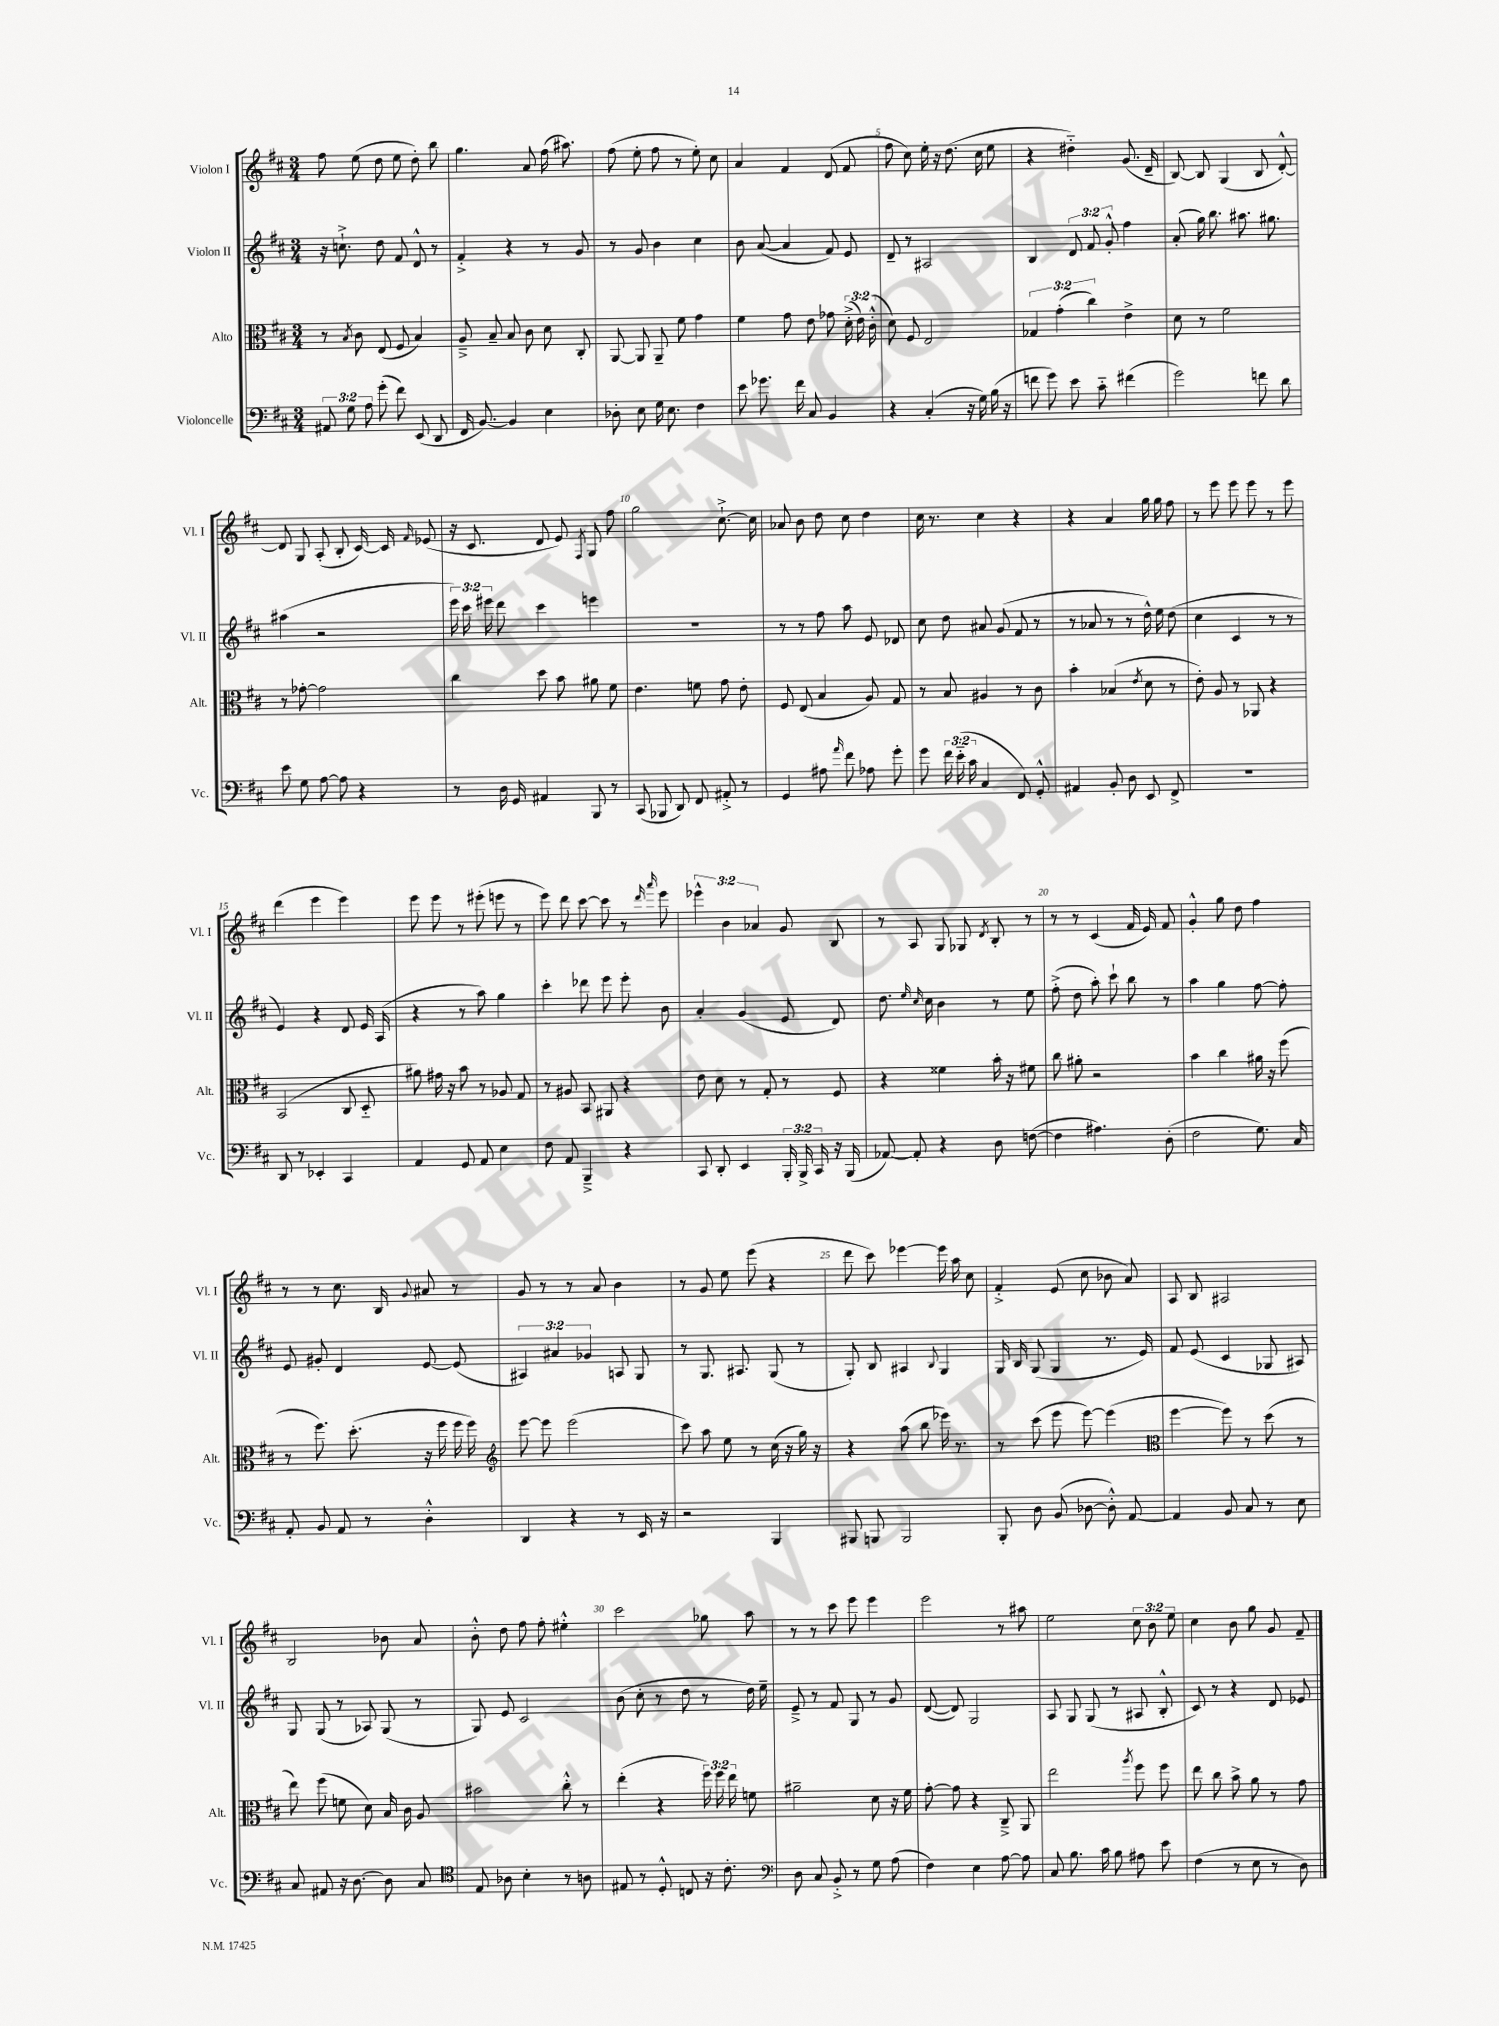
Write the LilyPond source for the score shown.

<<
\new StaffGroup <<
\new Staff = "s0" \with { instrumentName = "Violon I" shortInstrumentName = "Vl. I" } {
    \clef treble \key d \major \numericTimeSignature \time 3/4 \override Staff.TupletNumber.text = #tuplet-number::calc-fraction-text
    \autoBeamOff fis''8 e''8( d''8 e''8 d''8-.) b''8 |
    g''4. a'8 fis''16( ais''8.) |
    fis''8( e''8-. fis''8 r8 e''8-.) cis''8 |
    a'4 fis'4 d'8( fis'8 |
    fis''8 cis''8) e''16-. r16 d''8.( cis''16 e''8 |
    r4 dis''4-_) g'8.( d'16-- |
    b8~) b8 g4( b8 d'8~-.-^) |
    d'8 g8 a8-.( b8-. cis'16~) cis'16 \grace { fis'16 } ees'8( |
    r16 cis'8. d'8 e'8) \acciaccatura { fis8 } g8 fis''8 |
    g''2 cis''8.~-!-> cis''16 |
    aes'8 b'8 d''8 cis''8 d''4 |
    cis''16 r8. cis''4 r4 |
    r4 a'4 g''16 g''16 fis''8 |
    r8 e'''8 e'''8 e'''8 r8 e'''8 |
    d'''4( e'''4 e'''4) |
    e'''8 e'''8 r8 eis'''8-.( e'''8 r8 |
    e'''8) d'''8 cis'''8~ cis'''8 r8 \grace { d'''16 a'''16 } e'''8 |
    \tuplet 3/2 { ees'''4-^ b'4 aes'4 } g'8 b8 |
    r8 a8 g8 ges8 \acciaccatura { d'8 } b8-. r8 |
    r8 r8 cis'4( fis'16 e'16) fis'8 |
    g'4-.-^ g''8 d''8 fis''4 |
    r8 r8 cis''8. b16 \appoggiatura { g'8 } ais'8 r8 |
    g'8 r8 r8 a'8 b'4 |
    r8 g'8 e''8 e'''8( r4 |
    d'''8 cis'''8) ees'''4~ ees'''16 a''16 cis''8 |
    fis'4-.-> e'8( cis''8 bes'8 a'8) |
    a8 b8 ais2 |
    b2 bes'8 a'8 |
    b'8-.-^ d''8 fis''8 fis''8-. eis''4-.-^ |
    cis'''2 ges''8 a''8 |
    r8 r8 cis'''8 e'''8 e'''4 |
    e'''2 r8 ais''8 |
    e''2 \tuplet 3/2 { cis''8 b'8 e''8 } |
    cis''4 b'8 g''8 g'8 fis'8-- \bar "|." |
}
\new Staff = "s1" \with { instrumentName = "Violon II" shortInstrumentName = "Vl. II" } {
    \clef treble \key d \major \numericTimeSignature \time 3/4 \override Staff.TupletNumber.text = #tuplet-number::calc-fraction-text
    \autoBeamOff r16 c''8.-!-> d''8 fis'8 d'8-^ r8 |
    fis'4-.-> r4 r8 g'8 |
    r8 g'8 b'4 cis''4 |
    b'8 a'8~( a'4 fis'8) e'8 |
    d'8-- r8 ais2 |
    b4 \tuplet 3/2 { d'8 fis'8 g'8-.-^ } fis''4 |
    a'8-.( g''16) b''8. ais''8. gis''8. |
    ais''4( r2 |
    \tuplet 3/2 { e'''16) cis'''16 eis'''16 } d'''8 cis'''4 e'''4 |
    R2. |
    r8 r8 fis''8 a''8 e'8 des'8 |
    cis''8 d''8 ais'8 g'8( fis'8 r8 |
    r8 aes'8 r8 r8 d''16-^) e''16 d''8( |
    cis''4 cis'4 r8 r8 |
    e'4) r4 d'8 e'16 a16( |
    r4 r8 a''8) g''4 |
    cis'''4-. des'''8 e'''8 e'''8-. b'8 |
    a'4-. g'4( e'8 d'8) |
    d''8. \grace { e''16 cis''16 } cis''16 b'4 r8 e''8 |
    fis''8-.->( d''8 a''8-.) cis'''8-! b''8 r8 |
    a''4 g''4 fis''8~ fis''8-. |
    e'8 gis'8-. d'4 e'8~ e'8( |
    \tuplet 3/2 { ais4) ais'4 ges'4 } a8 g8 |
    r8 g8. ais8. g8( r8 |
    g8-.) b8 ais4 \appoggiatura { b8 } g4 |
    g16 b16 g8( g4 r8. e'16) |
    fis'8 e'8( cis'4 ges8 ais8) |
    g8 g8( r8 aes8) g8( r8 |
    g8) e'8 cis'2 |
    b'8( cis''8-. r8 d''8 r8 d''16) e''16-- |
    e'8---> r8 fis'8 g8 r8 g'8 |
    d'8~( d'8) g2 |
    a8 g8 g8( r8 ais8 b8-.-^ |
    cis'8) r8 r4 d'8 ees'8 \bar "|." |
}
\new Staff = "s2" \with { instrumentName = "Alto" shortInstrumentName = "Alt." } {
    \clef alto \key d \major \numericTimeSignature \time 3/4 \override Staff.TupletNumber.text = #tuplet-number::calc-fraction-text
    \autoBeamOff r8 \acciaccatura { b8 } cis'8 e8( fis8 b4) |
    a8---> b8-- b8 cis'8 d'8 cis8-. |
    a,8~ a,8 a,8-- fis'8 g'4 |
    fis'4 g'8 e'8 ges'8 \tuplet 3/2 { d'16-.->( e'16) cis'16-.-^( } |
    d'8) fis8 e2 |
    \tuplet 3/2 { ges4 g'4-.( cis''4) } e'4-> |
    d'8 r8 fis'2 |
    r8 ges'8~-. ges'2 |
    cis''4 d''8 b'8 ais'8 fis'8 |
    e'4. f'8 g'8 e'8-. |
    fis8 e8( b4 a8) g8 |
    r8 b8 ais4 r8 cis'8 |
    b'4-. bes4( \acciaccatura { e'8 } d'8 r8 |
    e'8-.) a8 r8 aes,8 r4 |
    b,2( cis8 d8-_ |
    ais'8) gis'16 r16 b'8 r8 aes8 g8 |
    r8 ais8 b,8 ais,8 r4 |
    e'8 d'8 r8 g8-. r8 fis8 |
    r4 fisis'4 b'16-. r16 fis'8 |
    cis''8 ais'8-. r2 |
    b'4 cis''4 ais'16 r16 fis''8( |
    r8 fis''8.) d''8.-.( r16 fis''16 fis''16 fis''16) |
    \clef treble e'''8~ e'''8 e'''2( |
    cis'''8) a''8 e''8 r8 cis''16( r16 g''16) r16 |
    r4 a''8( b''8 ees'''16) r8. |
    r8 cis'''8( e'''8 e'''8~) e'''4( |
    \clef alto fis''4~ fis''8) r8 d''8( r8 |
    e''8) fis''8( f'8 d'8) b16 cis'16 a8 |
    bis'2 cis''8-.-^ r8 |
    e''4-.( r4 \tuplet 3/2 { fis''16) fis''16 e''16 } f'8 |
    ais'2-- d'8 r16 fis'16 |
    g'8~-. g'8 r4 cis8---> a,8 |
    e''2 \acciaccatura { a''8 } fis''8 fis''8 |
    e''8 cis''8 b'8-> a'8 r8 g'8 \bar "|." |
}
\new Staff = "s3" \with { instrumentName = "Violoncelle" shortInstrumentName = "Vc." } {
    \clef bass \key d \major \numericTimeSignature \time 3/4 \override Staff.TupletNumber.text = #tuplet-number::calc-fraction-text
    \autoBeamOff \tuplet 3/2 { ais,8 g8 a8 } g'8-.( fis'8) e,8( d,8 |
    fis,16 b,8.~) b,4 e4 |
    des8-. e8 g16 e8. fis4 |
    e'8 ges'8. fis'16 cis8 b,4 |
    r4 cis4-.( r16 g16) b16( r16 |
    f'8 g'8) e'8 cis'8-_ fis'4( |
    g'2) f'8 d'8 |
    e'8 g8 a8~ a8 r4 |
    r8 d16 g,16 ais,4 b,,8 r8 |
    cis,8( bes,,8 d,8) fis,8 ais,8-.-> r8 |
    g,4 ais8 \grace { a'16 } fis'8 aes8 g'8-. |
    g'8 \tuplet 3/2 { fis'16 e'16-_( cis'16 } cis4 fis,8) g,8-.-^ |
    ais,4 b,8-. d8 e,8 fis,8-> |
    R2. |
    d,8 r8 ees,4-. cis,4 |
    a,4 g,8 a,8 e4 |
    fis8 a,8 b,,4---> r4 |
    cis,8 d,8-. e,4 \tuplet 3/2 { b,,16-. b,,16-> cis,16 } r16 b,,16( |
    aes,8~) aes,8-. r4 d8 f8~( |
    f4 ais4.) d8-.( |
    fis2 g8.) cis16 |
    a,8-. b,8 a,8 r8 d4-.-^ |
    d,4 r4 r8 e,16 r16 |
    r2 b,,4 |
    bis,,8 b,,8 b,,2 |
    b,,8-. d8 b,8( des8~ des8-.-^) a,8~ |
    a,4 b,8 cis8 r8 e8 |
    cis8 ais,8 r16 d8.~ d8 cis8 |
    \clef tenor e8 aes8 b4-. r8 a8 |
    eis8 r8 d8-.-^ c8 r16 cis'8.-. |
    \clef bass d8 cis8 b,8-.-> r8 g8 a8( |
    fis4) e4 a8~ a8 |
    cis8 b8. cis'16 b8 ais8 e'8 |
    fis4( r8 e8 r8 d8) \bar "|." |
}
>>
>>
\layout { \context { \Score \override BarNumber.break-visibility = ##(#f #t #t) barNumberVisibility = #(every-nth-bar-number-visible 5) } }
